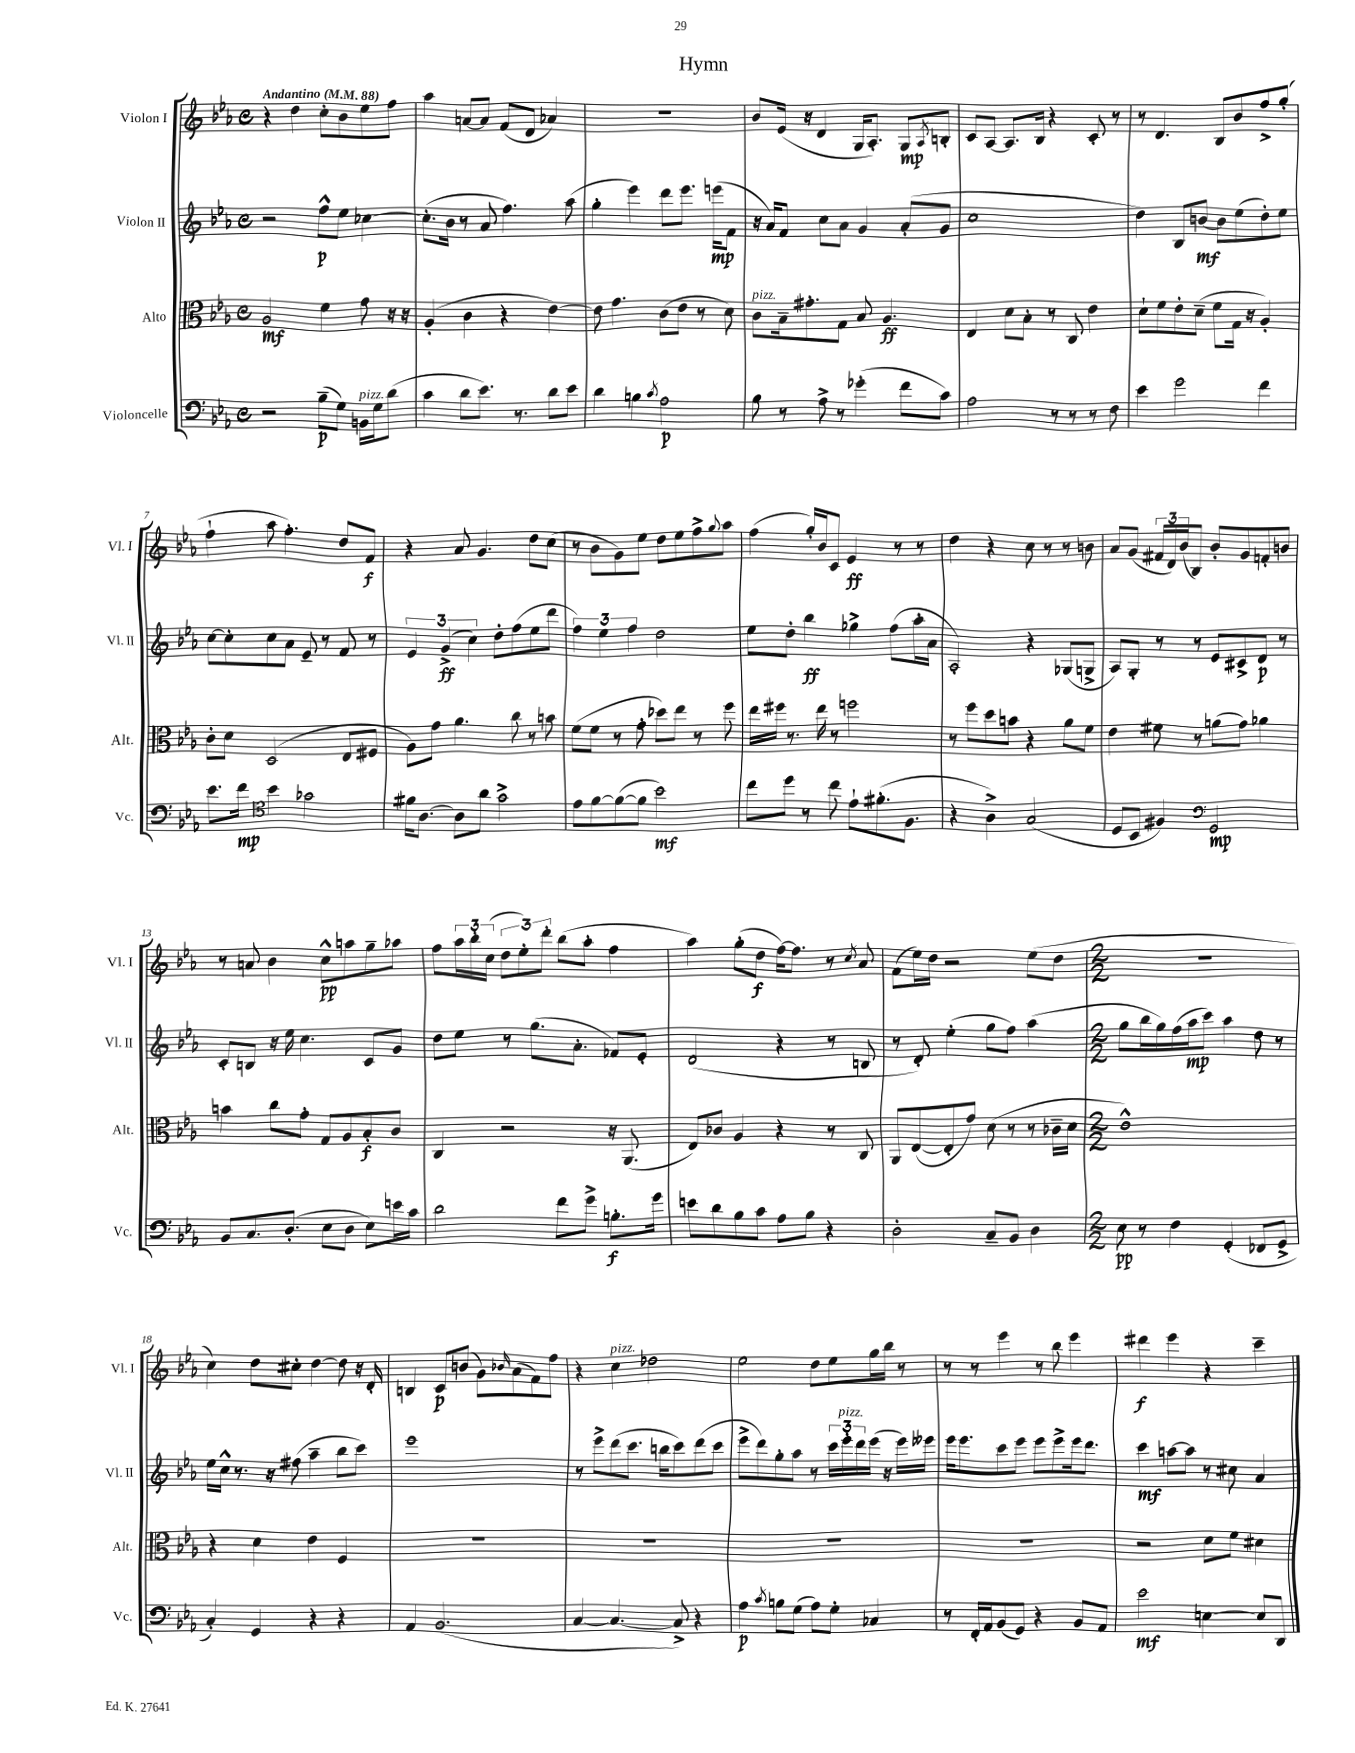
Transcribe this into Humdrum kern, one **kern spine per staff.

**kern	**dynam	**kern	**dynam	**kern	**dynam	**kern	**dynam
*part4	*part4	*part3	*part3	*part2	*part2	*part1	*part1
*staff4	*staff4	*staff3	*staff3	*staff2	*staff2	*staff1	*staff1
*I"Violoncelle	*	*I"Alto	*	*I"Violon II	*	*I"Violon I	*
*I'Vc.	*	*I'Alt.	*	*I'Vl. II	*	*I'Vl. I	*
*clefF4	*	*clefC3	*	*clefG2	*	*clefG2	*
*k[b-e-a-]	*	*k[b-e-a-]	*	*k[b-e-a-]	*	*k[b-e-a-]	*
*M4/4	*	*M4/4	*	*M4/4	*	*M4/4	*
*met(c)	*	*met(c)	*	*met(c)	*	*met(c)	*
*MM88	*	*MM88	*	*MM88	*	*MM88	*
=1	=1	=1	=1	=1	=1	=1	=1
!	!	!	!	!	!	!LO:TX:a:B:t=Andantino	!
2r	.	2A-/	mf	2r	.	4r	.
.	.	.	.	.	.	4dd\	.
(8B-~\L	p	4f\	.	8ff^^\L	p	8cc'\L	.
8G\J)	.	.	.	8ee-\J	.	8b-\	.
!LO:TX:a:i:t=pizz.	!	!	!	!	!	!	!
16BBn\LL	.	8g\	.	[4cc-X\	.	8ee-\	.
16G\J	.	.	.	.	.	.	.
(8d\J	.	16r	.	.	.	8ff\J	.
.	.	16r	.	.	.	.	.
=2	=2	=2	=2	=2	=2	=2	=2
4c\	.	(4A-'/	.	(8.cc-'\L]	.	4aa-\	.
.	.	.	.	16b-\Jk	.	.	.
8d\L	.	4c\	.	8r	.	[8an/L	.
8.e-\J)	.	.	.	8a-/	.	8a/J]	.
.	.	4r	.	4.ff\)	.	(8f/L	.
8.r	.	.	.	.	.	.	.
.	.	.	.	.	.	8d/J	.
8d\L	.	[4e-\)	.	.	.	4a-X/)	.
8e-\J	.	.	.	(8aa-\	.	.	.
=3	=3	=3	=3	=3	=3	=3	=3
4d\	.	8e-\]	.	4gg'\	.	1r	.
.	.	4.g\	.	.	.	.	.
4Bn\	.	.	.	4eee-\)	.	.	.
8qc/	.	.	.	.	.	.	.
2A-\	p	(8c\L	.	8ddd\L	.	.	.
.	.	8e-\J	.	8.eee-\J	.	.	.
.	.	8r	.	.	.	.	.
.	.	.	.	(16eeen\KL	mp	.	.
.	.	8d\)	.	8f\J	.	.	.
=4	=4	=4	=4	=4	=4	=4	=4
!	!	!LO:TX:a:i:t=pizz.	!	!	!	!	!
8B-\	.	8c\L	.	16r	.	8b-/L	.
.	.	.	.	16a-/KL)	.	.	.
8r	.	16B-~\k	.	8f/J	.	(16e-/Jk	.
.	.	8.g#X'\	.	.	.	16r	.
8A-^\	.	.	.	8cc\L	.	4d/	.
8r	.	8G\J	.	8a-\J	.	.	.
(4g-X'\	.	8B-/	.	4g/	.	16G/KL	.
.	.	.	.	.	.	8.A-'/J)	.
.	.	4.A-/	ff	.	.	.	.
8f\L	.	.	.	(8a-'/L	.	8G/L	mp
.	.	.	.	.	.	8qA-/	.
8c\J)	.	.	.	8g/J	.	8Bn'/J	.
=5	=5	=5	=5	=5	=5	=5	=5
2A-\	.	4E-/	.	1cc	.	8c/L	.
.	.	.	.	.	.	[8A-/J	.
.	.	8d\L	.	.	.	8.A-/L]	.
.	.	8B-'\J	.	.	.	.	.
.	.	.	.	.	.	16B-/Jk	.
8r	.	8r	.	.	.	4r	.
8r	.	8C/	.	.	.	.	.
8r	.	4e-\	.	.	.	8c'/	.
8F\	.	.	.	.	.	8r	.
=6	=6	=6	=6	=6	=6	=6	=6
4e-\	.	8d`\L	.	4dd\)	.	8r	.
.	.	8f\	.	.	.	4.d/	.
2g\	.	8e-'\	.	8B-/L	.	.	.
.	.	(8d~\J	.	[8bn/J	mf	.	.
.	.	8f\L	.	8b\L]	.	8B-/L	.
.	.	16G\Jk	.	(8ee-\	.	8b-/	.
.	.	16r	.	.	.	.	.
4f\	.	4A-'/)	.	8dd'\)	.	8ff^/	.
.	.	.	.	8ee-\J	.	(8gg'/J	.
!!LO:LB:g=z
=7	=7	=7	=7	=7	=7	=7	=7
8.e-\L	.	8c'\L	.	[8cc\L	.	4ff`\	.
.	.	8d\J	.	8cc'\]	.	.	.
16f\Jk	mp	.	.	.	.	.	.
*clefC4	*	*	*	*	*	*	*
4b-\	.	(2D/	.	8cc\	.	8aa-\	.
.	.	.	.	8a-\J	.	4.ff'\)	.
2g-X\	.	.	.	8e-~/	.	.	.
.	.	.	.	8r	.	.	.
.	.	8E-/L	.	8f/	.	8dd/L	.
.	.	8F#X/J	.	8r	.	8f/J	f
=8	=8	=8	=8	=8	=8	=8	=8
16f#X\KL	.	8A-\L)	.	6e-/	.	4r	.
[8.A-\J	.	.	.	.	.	.	.
.	.	8g\J	.	.	.	.	.
.	.	.	.	(6g^/	ff	.	.
8A-\L]	.	4.a-\	.	.	.	8a-/	.
.	.	.	.	6cc\)	.	.	.
8a-\J	.	.	.	.	.	4.g/	.
2g^\	.	.	.	8dd'\L	.	.	.
.	.	8cc\	.	(8ff\	.	.	.
.	.	8r	.	8ee-\	.	8dd\L	.
.	.	8bn\	.	8ddd\J	.	(8cc\J	.
=9	=9	=9	=9	=9	=9	=9	=9
8e-\L	.	(8f\L	.	6ff\)	.	8r	.
[8f\	.	8f\J	.	.	.	8b-\L	.
.	.	.	.	6ee-\	.	.	.
(8f\_	.	8r	.	.	.	8g\)	.
.	.	.	.	6ff\	.	.	.
8f\J]	.	8g'\	.	.	.	8ee-\J	.
2b-\)	mf	8dd-X\L)	.	2dd\	.	8dd\L	.
.	.	8ee-\J	.	.	.	8ee-\	.
.	.	8r	.	.	.	8ff^\	.
.	.	.	.	.	.	8qqgg/	.
.	.	8ff\	.	.	.	8aa-\J	.
=10	=10	=10	=10	=10	=10	=10	=10
8cc\L	.	16ee-\LL	.	8ee-\L	.	(4ff\	.
.	.	16ff#X\JJ	.	.	.	.	.
8dd\J	.	8.r	.	8dd'\J	.	.	.
8r	.	.	.	4bb-\	ff	16gg'/LL)	.
.	.	16ee-\	.	.	.	16b-/J	.
8cc\	.	8r	.	.	.	8c/J	.
8e-`\L	.	2ffn\	.	4gg-X^\	.	4e-/	ff
(8.f#X'\	.	.	.	.	.	.	.
.	.	.	.	(8ff\L	.	8r	.
8.F\J	.	.	.	.	.	.	.
.	.	.	.	16aa-'\L	.	8r	.
.	.	.	.	16a-\JJ	.	.	.
=11	=11	=11	=11	=11	=11	=11	=11
4r	.	8r	.	2A-'/)	.	4dd\	.
.	.	8ff\L	.	.	.	.	.
4A-^\)	.	8dd\	.	.	.	4r	.
.	.	8bn\J	.	.	.	.	.
(2G/	.	4r	.	4r	.	8cc\	.
.	.	.	.	.	.	8r	.
.	.	8a-\L	.	(8G-X/L	.	8r	.
.	.	8f\J	.	8Gn^/J	.	8bn\	.
=12	=12	=12	=12	=12	=12	=12	=12
8D/L	.	4e-\	.	8A-/L)	.	8a-/L	.
8BB-/J	.	.	.	8G'/J	.	(8g/J	.
4F#X/)	.	8f#X\	.	8r	.	24f#X/LL	.
.	.	.	.	.	.	24d/)	.
.	.	.	.	.	.	(24b-/J	.
.	.	8r	.	8r	.	8B-/J)	.
*clefF4	*	*	*	*	*	*	*
2GG/	mp	(8an\L	.	8e-/L	.	8b-'/L	.
.	.	8g\J)	.	8c#X^/	.	8g/	.
.	.	4a-X\	.	8d/J	p	8fn'/	.
.	.	.	.	8r	.	8bn/J	.
!!LO:LB:g=z
=13	=13	=13	=13	=13	=13	=13	=13
8BB-/L	.	4bn\	.	8c'/L	.	8r	.
8.C/	.	.	.	8Bn/J	.	8an/	.
.	.	8cc\L	.	16r	.	4b-\	.
(8.D'/J	.	.	.	16ee-\	.	.	.
.	.	8g'\J	.	4.cc\	.	.	.
8E-\L	.	8G/L	.	.	.	8cc^^\L	pp
8D\J	.	8A-/	.	.	.	8aan\	.
8E-\L)	.	8B-'/	f	8c/L	.	8gg~\	.
16en\L	.	8c/J	.	8g/J	.	8aa-X\J	.
16c\JJ	.	.	.	.	.	.	.
=14	=14	=14	=14	=14	=14	=14	=14
2d\	.	4C/	.	8dd\L	.	8ff\L	.
.	.	.	.	8ee-\J	.	24aa-\L	.
.	.	.	.	.	.	24bb-'\	.
.	.	.	.	.	.	(24cc\JJ	.
.	.	2r	.	8r	.	12dd\L	.
.	.	.	.	.	.	12ee-'\)	.
.	.	.	.	(8.gg\L	.	.	.
.	.	.	.	.	.	12ddd'\J	.
8f\L	.	.	.	.	.	(8bb-\L	.
.	.	.	.	8.a-'\J	.	.	.
8g^\J	.	.	.	.	.	8aa-'\J	.
8.Bn'\L	f	16r	.	8f-X/L)	.	4ff\	.
.	.	(8.AA-/	.	.	.	.	.
.	.	.	.	8e-'/J	.	.	.
16g\Jk	.	.	.	.	.	.	.
=15	=15	=15	=15	=15	=15	=15	=15
8en\L	.	8E-/L)	.	(2d/	.	4aa-\)	.
8d\	.	8c-X/J	.	.	.	.	.
8B-\	.	4A-/	.	.	.	(8gg'\L	.
8c\J	.	.	.	.	.	8dd\J	f
8A-\L	.	4r	.	4r	.	[16ff\KL)	.
.	.	.	.	.	.	8.ff\J]	.
8B-\J	.	.	.	.	.	.	.
4r	.	8r	.	8r	.	8r	.
.	.	.	.	.	.	8qcc/	.
.	.	8C/	.	8Bn/	.	8a-/	.
=16	=16	=16	=16	=16	=16	=16	=16
2D'\	.	8AA-/L	.	8r	.	(8f\L	.
.	.	([8E-/	.	8d'/)	.	16ee-\L)	.
.	.	.	.	.	.	16dd\JJ	.
.	.	8E-'/]	.	(4ee-'\	.	2r	.
.	.	8g/J)	.	.	.	.	.
8C~/L	.	(8d\	.	8gg\L	.	.	.
8BB-/J	.	8r	.	8ff\J)	.	.	.
4D\	.	8r	.	(4aa-\	.	(8ee-\L	.
.	.	16c-X~\LL	.	.	.	8dd\J	.
.	.	16d\JJ	.	.	.	.	.
=17	=17	=17	=17	=17	=17	=17	=17
*M2/2	*	*M2/2	*	*M2/2	*	*M2/2	*
8E-\	pp	1e-^^)	.	8gg\L	.	1r	.
8r	.	.	.	16bb-\L	.	.	.
.	.	.	.	16gg\)	.	.	.
4F\	.	.	.	(16ff\	.	.	.
.	.	.	.	16aa-\J	mp	.	.
.	.	.	.	8ccc\J)	.	.	.
(4GG'/	.	.	.	4aa-\	.	.	.
8FF-X/L	.	.	.	8dd\	.	.	.
8GG^/J	.	.	.	8r	.	.	.
!!LO:LB:g=z
=18	=18	=18	=18	=18	=18	=18	=18
4C'/)	.	4r	.	16ee-\LL	.	4cc\)	.
.	.	.	.	16cc^^\JJ	.	.	.
.	.	.	.	8.r	.	.	.
4GG/	.	4d\	.	.	.	8dd\L	.
.	.	.	.	16r	.	.	.
.	.	.	.	(8ff#X\	.	8cc#X'\J	.
4r	.	4e-\	.	4aa-~\	.	[4dd\	.
4r	.	4F/	.	8bb-\L	.	8dd\]	.
.	.	.	.	8ccc\J)	.	16r	.
.	.	.	.	.	.	16d'/	.
=19	=19	=19	=19	=19	=19	=19	=19
4AA-/	.	1r	.	1eee-	.	4Bn/	.
(2.BB-/	.	.	.	.	.	8c/L	p
.	.	.	.	.	.	(8bn/J	.
.	.	.	.	.	.	8g\L)	.
.	.	.	.	.	.	16qqb-X/	.
.	.	.	.	.	.	(8a-\	.
.	.	.	.	.	.	8f\)	.
.	.	.	.	.	.	8ff\J	.
=20	=20	=20	=20	=20	=20	=20	=20
[4C/	.	1r	.	8r	.	4r	.
.	.	.	.	8eee-^\L	.	.	.
!	!	!	!	!	!	!LO:TX:a:i:t=pizz.	!
4.C/_	.	.	.	(8ddd\	.	4cc\	.
.	.	.	.	8.ccc\J	.	.	.
.	.	.	.	.	.	2dd-X\	.
.	.	.	.	16bbn\KL	.	.	.
8C^/])	.	.	.	8ccc\)	.	.	.
4r	.	.	.	(8ddd\	.	.	.
.	.	.	.	8ccc\J	.	.	.
=21	=21	=21	=21	=21	=21	=21	=21
4A-\	p	1r	.	8eee-^\L	.	2ee-\	.
.	.	.	.	8ddd\)	.	.	.
8qc/	.	.	.	.	.	.	.
8Bn\L	.	.	.	8gg'\	.	.	.
(8G\J	.	.	.	8aa-\J	.	.	.
8A-\L)	.	.	.	8r	.	8dd\L	.
8G'\J	.	.	.	24ccc\LL	.	8ee-\	.
!	!	!	!	!LO:TX:a:i:t=pizz.	!	!	!
.	.	.	.	24eee-'\	.	.	.
.	.	.	.	24ddd\	.	.	.
4C-X/	.	.	.	(16eee-\JJ	.	16gg\L	.
.	.	.	.	16r	.	16bb-\JJ	.
.	.	.	.	16eee-\LL)	.	8r	.
.	.	.	.	16eee--X\JJ	.	.	.
=22	=22	=22	=22	=22	=22	=22	=22
8r	.	1r	.	16eee-\KL	.	8r	.
.	.	.	.	8.eee-\	.	.	.
16FF'/LL	.	.	.	.	.	8r	.
16AA-/J	.	.	.	.	.	.	.
(8BB-/	.	.	.	8ccc\	.	4eee-\	.
8GG/J)	.	.	.	8eee-\J	.	.	.
4r	.	.	.	8eee-\L	.	8r	.
.	.	.	.	8eee-^\	.	8bb-\	.
8BB-/L	.	.	.	16eee-\k	.	4eee-\	.
.	.	.	.	8.ddd\J	.	.	.
8AA-/J	.	.	.	.	.	.	.
=23	=23	=23	=23	=23	=23	=23	=23
2e-\	mf	2r	.	4ccc\	mf	4ddd#X\	f
.	.	.	.	[8aan\L	.	4eee-\	.
.	.	.	.	8aa\J]	.	.	.
[4En\	.	8d\L	.	8r	.	4r	.
.	.	8f\J	.	8cc#X\	.	.	.
8E/L]	.	4d#X\	.	4a-/	.	4ccc~\	.
8DD/J	.	.	.	.	.	.	.
==	==	==	==	==	==	==	==
*-	*-	*-	*-	*-	*-	*-	*-
